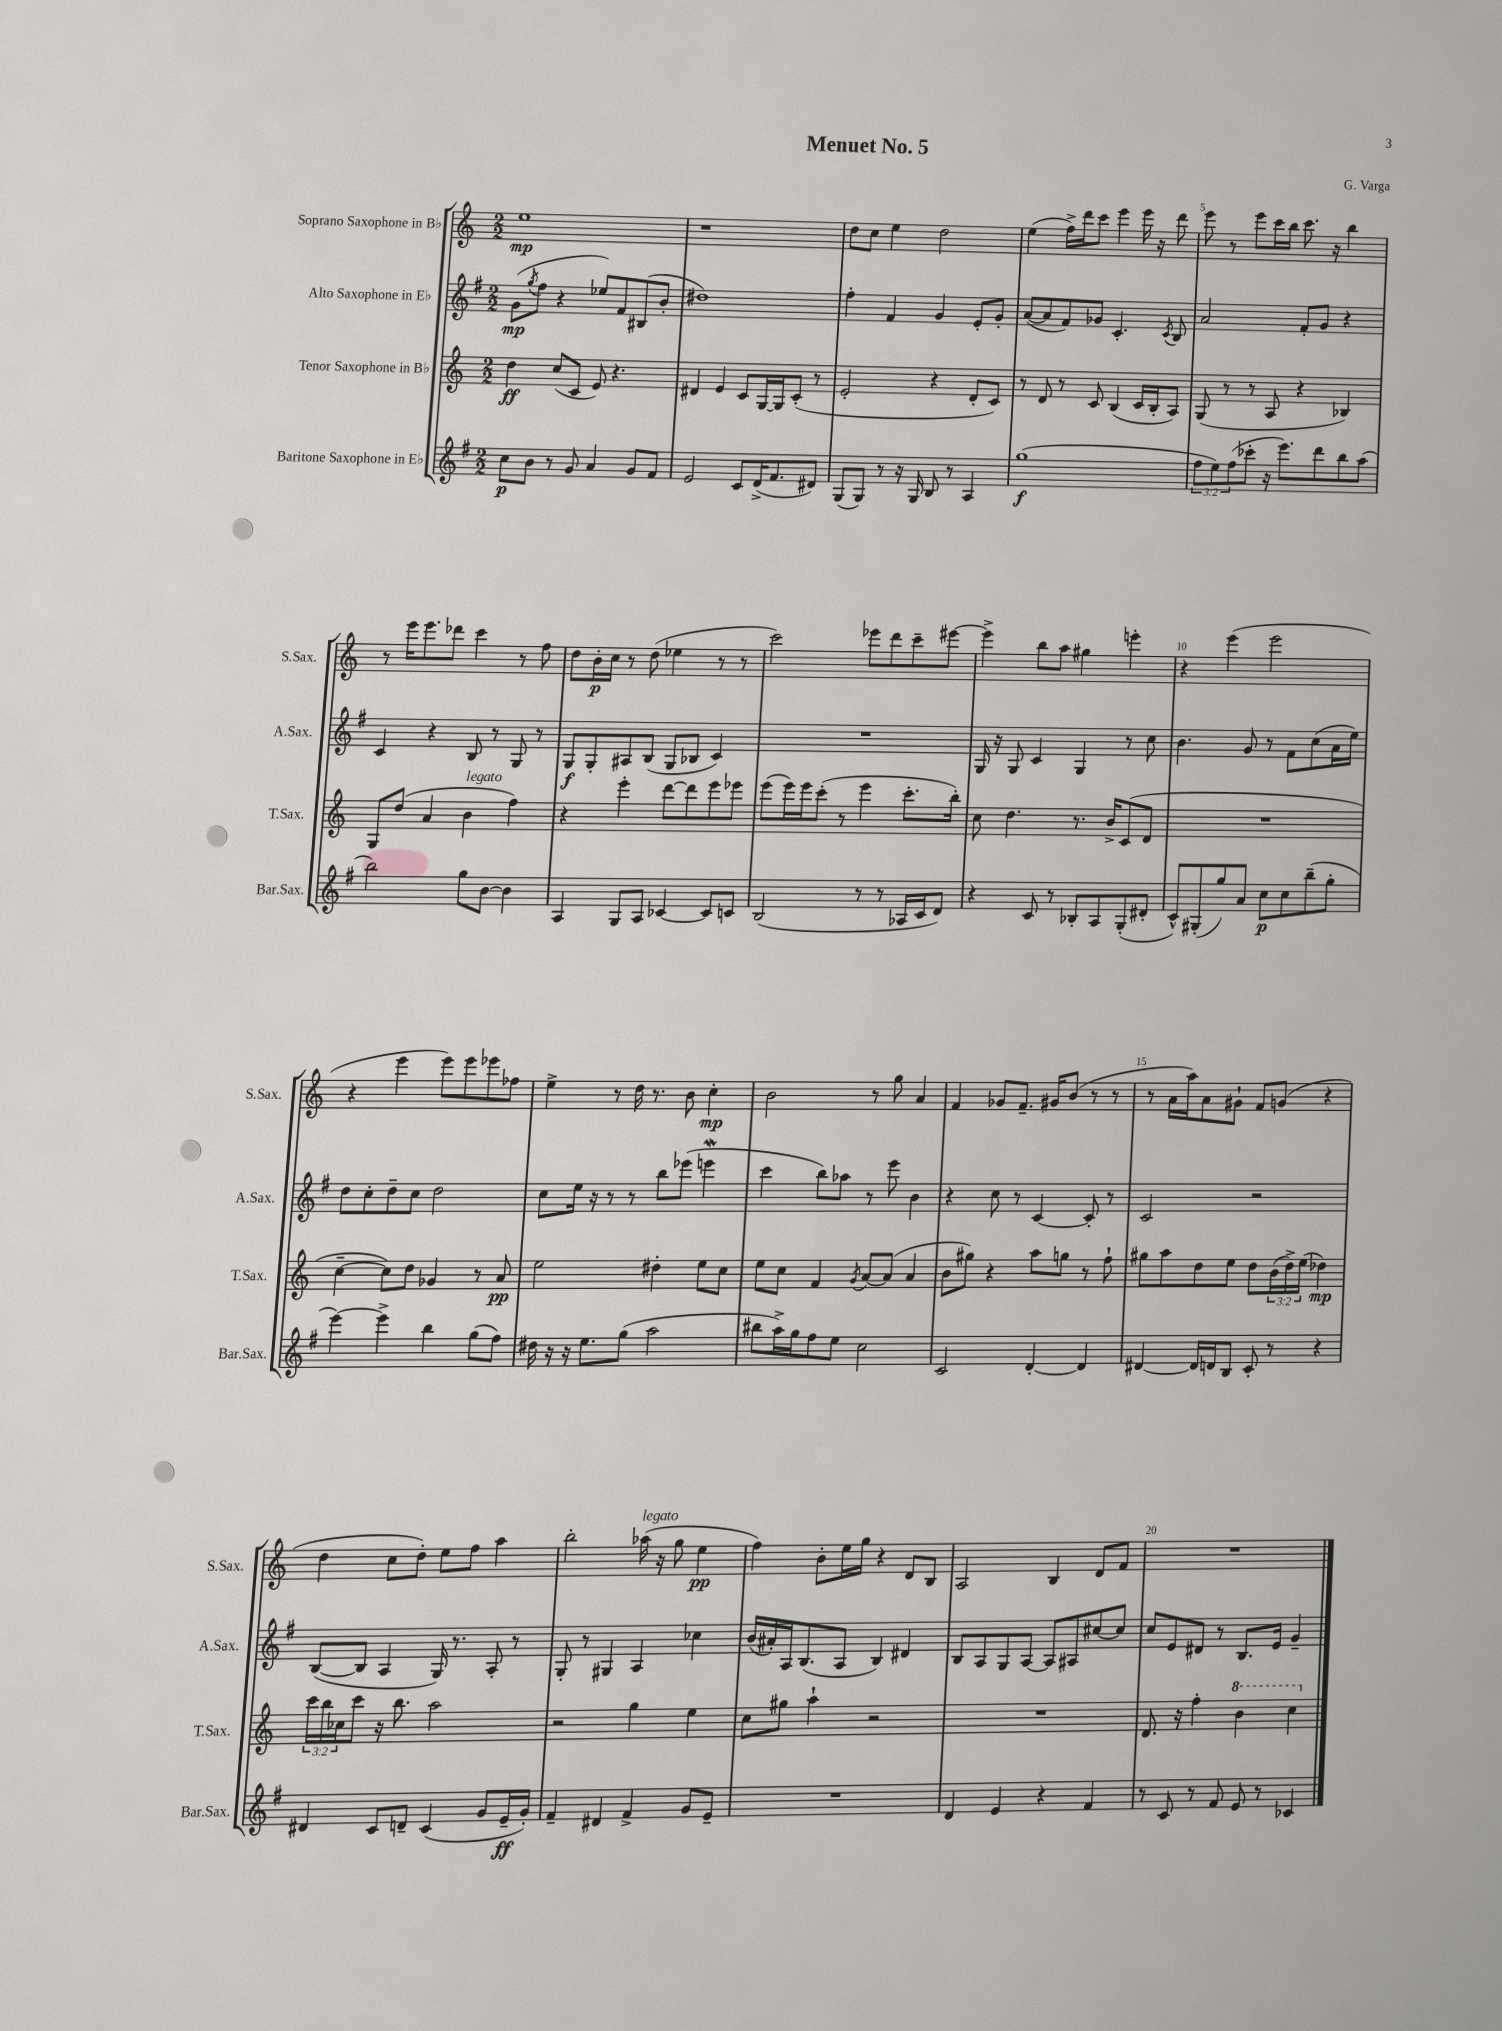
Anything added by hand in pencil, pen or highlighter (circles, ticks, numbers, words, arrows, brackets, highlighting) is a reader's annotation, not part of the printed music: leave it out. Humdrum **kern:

**kern	**kern	**kern	**kern
*staff4	*staff3	*staff2	*staff1
*clefG2	*clefG2	*clefG2	*clefG2
*k[f#]	*k[]	*k[f#]	*k[]
*M2/2	*M2/2	*M2/2	*M2/2
8cc	4dd	(8g	1ee
.	.	8qgg	.
8b	.	8ff#	.
8r	(8cc	4r	.
8g	8c	.	.
4a	8e)	8ee-)	.
.	4.r	8f#	.
8g	.	(8B#	.
8f#	.	8b'	.
=	=	=	=
2e	4d#	1dd#)	1r
.	4e	.	.
8c	8c	.	.
(16d^	[16G	.	.
8.f#	16G]	.	.
.	(8c'	.	.
8d#)	8r	.	.
=	=	=	=
(8G	2e'	4ff#'	8dd
8G)	.	.	8cc
8r	.	4f#	4ee
16r	.	.	.
16G	.	.	.
8B	4r	4g	2dd
8r	.	.	.
4A	8d'	8e'	.
.	8c)	8g'	.
=	=	=	=
(1gg	8r	([8a	(4ee
.	8d	8a]	.
.	8r	8f#)	16ff^)
.	.	.	16ddd
.	8c	8g-	8ccc
.	(4B	4.c'	4eee
.	16c	.	16eee
.	16B'	.	16r
.	.	8qc	.
.	8A)	8B	8ddd
=	=	=	=
12ff#	(8G	2a	8eee
12ee)	.	.	.
.	8r	.	8r
(12ff#	.	.	.
8ccc-'	8r	.	8eee
16r	8A	.	16ccc
8.eee)	.	.	16bb
.	4r	8f#'	8.ccc
8ddd	.	8g	.
.	.	.	16r
8bb	4B-)	4r	4bb
(8aa	.	.	.
=	=	=	=
2bb)	8G	4c	8r
.	(8dd	.	16eee
.	.	.	8.eee
.	4a	4r	.
.	.	.	8ddd-
8gg	4b	8B	4ccc
[8b	.	8r	.
4b]	4ff)	8G	8r
.	.	8r	8ff
=	=	=	=
4A	4r	8G	8dd
.	.	8G'	16b'
.	.	.	16cc
8G	4eee'	8A#	8r
8A	.	(8B	(8dd
[4c-	[8ddd	8G	4ee-
.	8ddd]	8B-	.
8c-]	8eee	4c)	8r
8c	8eee-	.	8r
=	=	=	=
(2B	(8eee	1r	2ccc)
.	16eee)	.	.
.	16eee	.	.
.	(8ccc'	.	.
.	8r	.	.
8r	4eee	.	8eee-
8r	.	.	8ddd
16A-	8.ccc'	.	8ccc~
16c	.	.	.
8d)	.	.	[8eee#
.	16bb')	.	.
=	=	=	=
4r	8cc	16G	4eee#^]
.	.	16r	.
.	4.dd	8G	.
8c	.	4c	8bb
8r	.	.	8aa
8B-'	8.r	4G	4gg#
8A	.	.	.
.	16b^	.	.
(8G'	(8c	8r	4eee'
8d#'	8d	8cc	.
=	=	=	=
8c^^)	1r	4.b	4r
(8G#'	.	.	.
8gg)	.	.	(4eee
8a	.	8g	.
8cc	.	8r	2eee
8cc	.	8f#	.
(8bb~	.	(8cc	.
8gg'	.	16a	.
.	.	16ee)	.
=	=	=	=
[4eee)	[4cc~	8dd	4r
.	.	8cc'	.
4eee^]	8cc])	8dd~	4eee
.	8dd	8cc	.
4bb	4g-	2dd	8eee)
.	.	.	8eee
(8gg	8r	.	8eee-
8ff#)	8a	.	8ff-
=	=	=	=
16dd#	2ee	8cc	4ee^
16r	.	.	.
16r	.	16ee	.
8.ee	.	16r	.
.	.	8r	8r
(8gg	.	8r	16dd
.	.	.	8.r
2aa	4dd#'	8bb	.
.	.	(8eee-	8b
.	8ee	4eee	4cc'
.	8cc	.	.
=	=	=	=
8bb#	8ee	4ccc	2b
16aa^)	8cc	.	.
16gg	.	.	.
8ff#	4f	8bb)	.
8ee	.	8aa-	.
.	8qg	.	.
2cc	[8a	8r	8r
.	(8a]	8eee	8gg
.	4a	4b	4a
=	=	=	=
2c	8b	4r	4f
.	8gg#)	.	.
.	4r	8cc	8g-
.	.	8r	8.f~
[4d'	8aa	[4c	.
.	.	.	16g#
.	8gg	.	(8b
4d]	8r	8c']	8r
.	8ff`	8r	8r
=	=	=	=
[4d#	8gg#	2c	8r
.	8aa	.	16a
.	.	.	16aa)
16d#]	8dd	.	8a
16d	.	.	.
8B	8ee	.	8g#`
8c'	8dd	2r	8f
8r	(24b	.	(8g
.	24dd^)	.	.
.	(24ee	.	.
4r	4dd-)	.	4r
=	=	=	=
4d#	24ccc	([8B	4dd
.	24bb	.	.
.	24cc-	.	.
.	8ccc	8B]	.
8c	16r	4A	8cc
.	8.bb	.	.
8d~	.	.	8dd')
(4c	2aa	16G)	8ee
.	.	8.r	.
.	.	.	8ff
8g	.	8A'	4aa
16e~	.	8r	.
16g')	.	.	.
=	=	=	=
4f#~	2r	8G'	2bb'
.	.	8r	.
4d#	.	4G#	.
4f#^	4gg	4A	(16aa-
.	.	.	16r
.	.	.	8gg
8g	4ee	4cc-	4ee
8e~	.	.	.
=	=	=	=
1r	8cc	(16b	4ff)
.	.	16a#')	.
.	8gg#	16A	.
.	.	(8.B	.
.	4aa`	.	8b'
.	.	8A	16ee
.	.	.	16gg
.	2r	4B)	4r
.	.	4d#	8d
.	.	.	8B
=	=	=	=
4d	1r	8B	2A
.	.	8A	.
4e	.	8G	.
.	.	[8A	.
4r	.	8A]	4B
.	.	8A#	.
4f#	.	[8cc#	8d
.	.	8cc#]	8f
=	=	=	=
8r	8.d	8cc	1r
8c	.	8e	.
.	16r	.	.
8r	4ff'	8d#	.
8f#	.	8r	.
8e	4bb	8.B	.
8r	.	.	.
.	.	16e	.
4c-	4ccc	4g~	.
==	==	==	==
*-	*-	*-	*-
